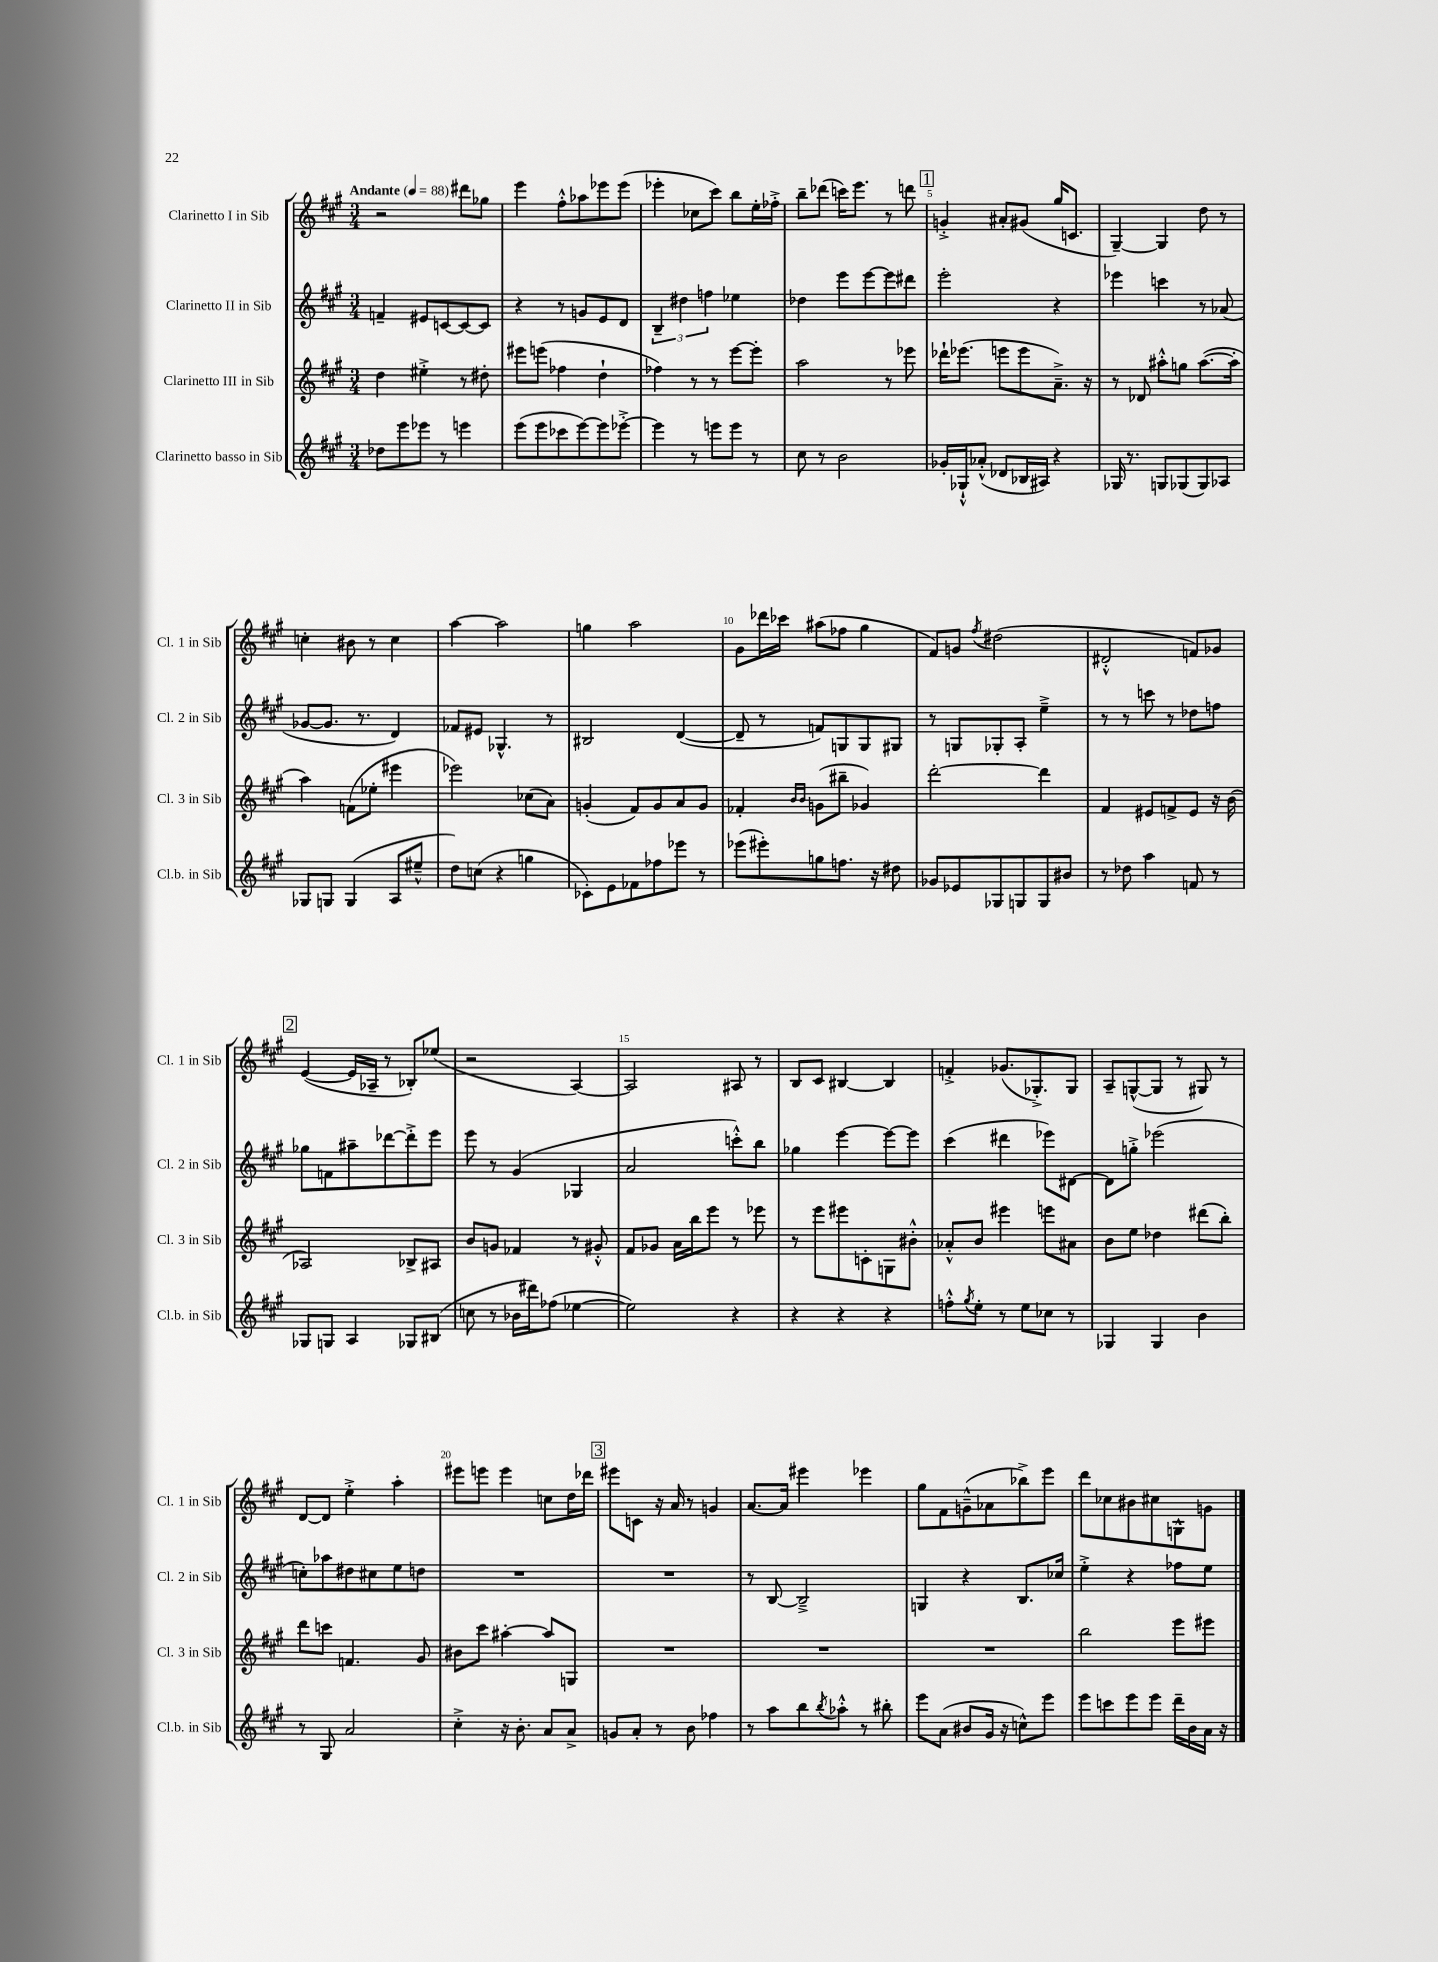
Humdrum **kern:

**kern	**kern	**kern	**kern
*staff4	*staff3	*staff2	*staff1
*clefG2	*clefG2	*clefG2	*clefG2
*k[f#c#g#]	*k[f#c#g#]	*k[f#c#g#]	*k[f#c#g#]
*M3/4	*M3/4	*M3/4	*M3/4
*MM88	*MM88	*MM88	*MM88
8dd-\L	4dd\	4f~/	2r
8eee\	.	.	.
8eee-\J	4ee#'^\	8e#/L	.
8r	.	[8c/	.
4eee\	8r	8c/_	8ddd#\L
.	8dd#'\	8c/]J	8gg-\J
=	=	=	=
(8eee\L	8eee#\L	4r	4eee\
8eee\	(8eee\J	.	.
8ccc-\	4ff-\	8r	8ff#'^^\L
[8eee\)	.	8g/L	8aa-\
8eee\]	4dd`\	8e/	8eee-\
[8eee-'^\J	.	8d/J	(8eee-\J
=	=	=	=
4eee-\]	4ff-\)	6B~/	4eee-'\
.	.	6dd#\	.
8r	8r	.	8cc-\L
.	.	6ff\	.
8eee\L	8r	.	8ccc#\J)
8eee\J	[8eee\L	4ee-\	8bb\L
8r	8eee'\]J	.	16ee'\L
.	.	.	16ff-'^\JJ
=	=	=	=
8cc#\	2aa\	4dd-\	8bb~\L
8r	.	.	(8ddd-\J
2b\	.	8eee\L	16ccc\LK)
.	.	.	8.eee\J
.	.	[8eee\	.
.	8r	8eee\]	8r
.	8eee-\	8ddd#\J	8ddd\
=	=	=	=
16g-'/LL	16ddd-`\LK	2eee'\	4g'^/
16G-`^^/J	(8.eee-\J	.	.
(8a-'^^/J	.	.	.
8d-/L	8eee\L	.	8a#'/L
16B-/L	8eee\	.	(8g#/J
16A#/JJ)	.	.	.
4r	8.a~^\J)	4r	16gg#/LK
.	.	.	8.c/J
.	16r	.	.
=	=	=	=
16G-/	8r	4eee-\	[4G#~/)
8.r	.	.	.
.	8d-/	.	.
8G/L	8aa#'^^\L	4ccc\	4G#/]
(8G-/	8gg\J	.	.
8G-/)	([8.aa#\L	8r	8dd\
8A-/J	.	(8a-/	8r
.	16aa#'\]Jk	.	.
=	=	=	=
8G-/L	4aa\)	[8g-/L	4cc'\
8G/J	.	8.g-/]J	.
(4G/	(8f\L	.	8b#\
.	.	8.r	.
.	8ee-'\J	.	8r
8A/L	4eee#\	4d/)	4cc\
8ee#~^^/J	.	.	.
=	=	=	=
8dd\L)	2eee-\)	8f-/L	[4aa\
(8cc\J	.	8e#/J	.
4r	.	4.G-^^/	2aa\]
4gg\	(8cc-\L	.	.
.	8a\J)	8r	.
=	=	=	=
8c-'\L)	(4g'/	2B#/	4gg\
8e\	.	.	.
8f-\	8f#/L)	.	2aa\
8ff-\	8g/	.	.
8eee-\J	8a/	([4d/	.
8r	8g/J	.	.
=	=	=	=
(8eee-\L	4f-'/	8d~/]	8g#\L
8eee#'\)	.	8r	16ddd-\L
.	.	.	16ccc-\JJ
.	16qqb/LL	.	.
.	16qqb/JJ	.	.
8gg\	(8g\L	8f/L)	(8aa#\L
8.ff\J	8bb#~\J	8G/	8ff-\J
.	4g-/)	8G/	4gg#\
16r	.	.	.
8dd#\	.	8G#/J	.
=	=	=	=
8g-/L	[2ddd'\	8r	8f#/L)
8e-/	.	8G/L	8g/J
.	.	.	8qff#/
8G-/	.	8G-'/	(2dd#\
8G/	.	8A'/J	.
8G/	4ddd\]	4ee~^\	.
8b#/J	.	.	.
=	=	=	=
8r	4f#/	8r	2d#'^^/
8dd-\	.	8r	.
4aa\	8e#/L	8ccc\	.
.	8f^/	8r	.
8f/	8e#/J	8dd-\L	8f/L)
8r	16r	8ff\J	8g-/J
.	(16b\	.	.
=	=	=	=
8G-/L	2A-/)	8gg-\L	([4e/
8G/J	.	8f\	.
4A/	.	8aa#~\	16e/]LL
.	.	.	16A-~/JJ
.	.	[8ddd-\	8r
8G-/L	8B-^/L	8ddd-'^\]	8B-'/L)
(8B#/J	8A#/J	8eee\J	(8ee-/J
=	=	=	=
8cc\	8b/L	8eee\	2r
8r	8g/J	8r	.
16b-\LL	4f-/	(4g#/	.
16ddd#\J)	.	.	.
(8ff-\J	.	.	.
[4ee-\	8r	4G-/	[4A/)
.	8g#'^^/	.	.
=	=	=	=
2ee-\])	8f#/L	2a/	2A/]
.	8g-/J	.	.
.	16a\LL	.	.
.	16bb\J	.	.
.	8eee\J	.	.
4r	8r	8ccc'^^\L)	8A#/
.	8eee-\	8bb\J	8r
=	=	=	=
4r	8r	4gg-\	8B/L
.	8eee\L	.	8c#/J
4r	8eee#\	[4eee\	[4B#/
.	8c'\	.	.
4r	8G\	8eee\_L	4B#/]
.	8b#'^^\J	8eee\]J	.
=	=	=	=
8ff'^^\L	8a-'^^/L	(4ccc#\	4f'^/
8qgg#/	.	.	.
8ee'\J	8b/J	.	.
8r	4eee#\	4ddd#\	(8.g-/L
8ee\L	.	.	.
.	.	.	8.G-'^/)
8cc-\J	8eee\L	8eee-\L)	.
8r	8a#\J	[8d#\J	8G-/J
=	=	=	=
4G-/	8b\L	8d#\]L	8A~/L
.	8ee\J	8gg'^\J	([8G^^/
4G-/	4dd-\	(2eee-\	8G/]J
.	.	.	8r
4b\	(8ddd#\L	.	8G#/)
.	8bb'\J)	.	8r
=	=	=	=
8r	8ddd\L	8cc'\L)	[8d/L
8G#/	8ccc\J	8aa-\	8d/]J
2a/	4.f/	8dd#\	4ee'^\
.	.	8cc#\	.
.	.	8ee\	4aa'\
.	8g#/	8dd\J	.
=	=	=	=
4cc#'^\	8b#\L	2.r	8eee#\L
.	8ccc#\J	.	8eee\J
16r	[4aa#'\	.	4eee\
8.b'\	.	.	.
8a/L	8aa#/]L	.	8cc\L
8a^/J	8G/J	.	16dd\L
.	.	.	16ddd-\JJ
=	=	=	=
8g/L	2.r	2.r	8eee#\L
8a'/J	.	.	8c\J
8r	.	.	16r
.	.	.	16a/
8b\	.	.	8r
4ff-\	.	.	4g/
=	=	=	=
8r	2.r	8r	[8.a/L
8aa\L	.	[8B/	.
.	.	.	16a/]Jk
8bb\	.	2B~^/]	4eee#\
8qbb/	.	.	.
8aa-'^^\J	.	.	.
8r	.	.	4eee-\
8bb#'\	.	.	.
=	=	=	=
8eee\L	2.r	4G/	8gg#\L
(8a\J	.	.	8f#\
8b#/L	.	4r	(8g~^^\
16g#/Jk	.	.	8a-\
16r	.	.	.
8cc^^\L)	.	8.B/L	8bb-^\)
8eee\J	.	.	8eee\J
.	.	16cc-/Jk	.
=	=	=	=
8eee\L	2bb\	4ee'^\	8ddd\L
8ccc\	.	.	8cc-\
8eee\	.	4r	8b#\
8eee\J	.	.	8cc#\
16ddd~\LL	8eee\L	8ff-\L	8G^^\
16b\	.	.	.
16a\JJ	8eee#\J	8ee\J	8g\J
16r	.	.	.
==	==	==	==
*-	*-	*-	*-
